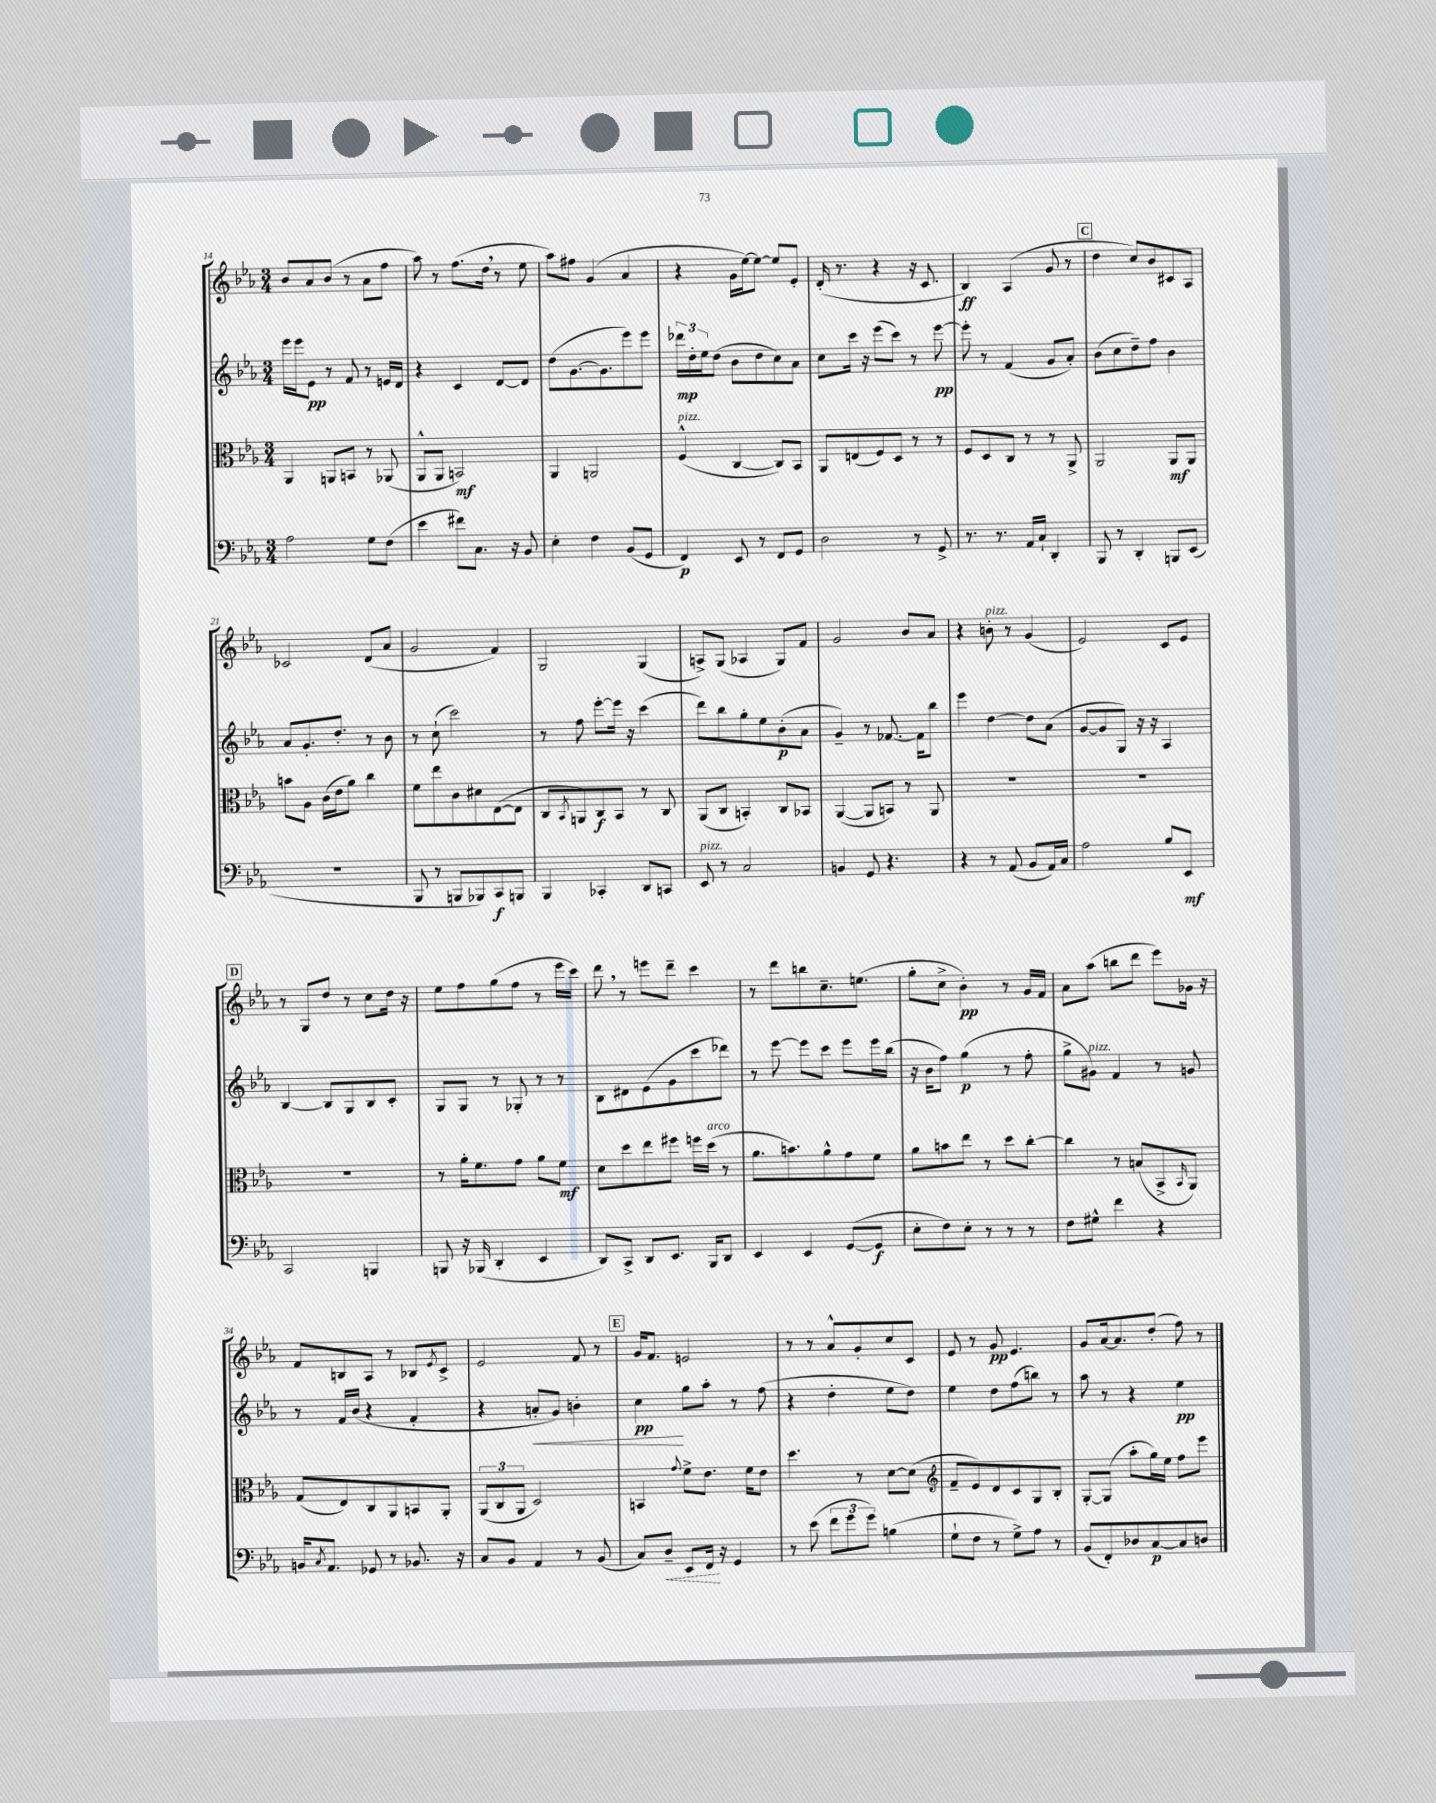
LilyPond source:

<<
\new StaffGroup <<
\new Staff = "s0" {
    \clef treble \key ees \major \numericTimeSignature \time 3/4
    bes'8 aes'8 bes'8( r8 aes'8 f''8 |
    aes''8) r8 f''8.( d''16 \breathe r8 ees''8 |
    aes''8) fis''8 g'4( aes'4 |
    r4 g'16 ees''16~) ees''8~ ees''8 ees'8-. |
    d'16-.( r8. r4 r16 c'8. |
    bes4\ff) aes4( g'8 r8 |
    \mark \markup { \box "C" } d''4 c''8) bes'8 cis'8 aes8 |
    ces'2 d'8( aes'8 |
    g'2 f'4) |
    g2 g4( |
    a8->) g8( aes4 g8) f'8 |
    g'2 bes'8 aes'8 |
    r4 b'8-.^\markup { \italic "pizz." } r8 g'4( |
    ees'2) c'8 ees'8 |
    \mark \markup { \box "D" } r8 g8 d''8 r8 c''8 d''16 r16 |
    ees''8 f''8 g''8( f''8 r8 ees'''16 c'''16) |
    d'''8 \breathe r8 e'''8 d'''8-- c'''4 |
    r8 d'''8 b''8 c''8.-- e''8.( |
    g''8-. c''8-> bes'4-.\pp) r8 g'16 f'16 |
    aes'8 aes''8( b''8 d'''8 ees'''8) ges'16 r16 |
    f'8 b8 aes8 r8 bes8 \acciaccatura { ees'8 } c'8-> |
    ees'2 f'8 r8 |
    \mark \markup { \box "E" } g'16 f'8. e'2 |
    r8 r8 aes'8-^ g'8-. c''8 c'8 |
    ees'8 r8 g'8\pp ees'4. |
    g'8 aes'16~ aes'8. d''8-.( f''8) r8 \bar "|." |
}
\new Staff = "s1" {
    \clef treble \key ees \major \numericTimeSignature \time 3/4
    ees'''16 ees'''16 ees'8\pp r8 f'8 r8 e'16 d'16 |
    r4 c'4 d'8~ d'8 |
    d''8( g'8.~ g'8. ees'''8) ees'''8 |
    \tuplet 3/2 { des'''16\mp d''16-. ees''16 } d''8( bes'8 d''8 c''8) aes'8 |
    c''8 c'''16 r16 ees'''8( c'''8) r8 ees'''8~\pp |
    ees'''8-. r8 f'4( g'8 aes'8-.) |
    \mark \markup { \box "C" } bes'8( c''8 d''8--) f''8 bes'4 |
    aes'8 g'8.-. d''8.-. r8 bes'8 |
    r8 c''8-!( c'''2) |
    r8 f''8 ees'''8~-. ees'''16 r16 c'''4( |
    d'''8) bes''8 g''8-. ees''8 bes'8-.\p( aes'8 |
    g'4--) r8 fes'8.~ fes'16 bes''8 |
    ees'''4 d''4~ d''8 aes'8( |
    g'8~ g'8 g8) r16 r16 aes4 |
    \mark \markup { \box "D" } bes4~ bes8 g8 bes8 c'8-. |
    g8 g8 r8 ges8-. r8 r8 |
    bes8 dis'8 ees'8( g'8 c'''8 des'''8) |
    r8 ees'''8~ ees'''8 c'''8 ees'''8 ees'''16 bes''16( |
    r16 bes'16 f''8) g''4\p( r8 f''8-. |
    g''8-> gis'8^\markup { \italic "pizz." }) f'4 r8 g'8 |
    r8 f'16 bes'16( r4 f'4-. |
    r4 a'8-.\< g'8) b'4-. |
    \mark \markup { \box "E" } c''4\pp\! g''8 aes''8-. r8 f''8( |
    r4 d''4-. ees''8 d''8) |
    ees''4 d''8 f''8( b''8) r8 |
    aes''8 r8 r4 ees''4\pp \bar "|." |
}
\new Staff = "s2" {
    \clef alto \key ees \major \numericTimeSignature \time 3/4
    aes,4 a,8 b,8 r8 aes,8( |
    aes,8-^ aes,8 b,2\mf) |
    aes,4 a,2 |
    f4-^^\markup { \italic "pizz." }( c4~ c8) bes,8 |
    aes,8 e8( f8) d8 r8 r8 |
    f8 d8 c8 r8 r8 aes,8-> |
    \mark \markup { \box "C" } aes,2 aes,8\mf aes,8 |
    b'8 aes8 c'16( ees'16 aes'8) c''4 |
    f'8 ees''8 c'8 dis'8 ees8~( ees8 |
    c8 \acciaccatura { bes,8 } a,8) c8\f bes,8 r8 c8 |
    aes,8( c8 b,4-.) c8 bes,8 |
    aes,4~( aes,8 b,8) r8 aes,8 |
    R2. |
    R2. |
    \mark \markup { \box "D" } R2. |
    r8 aes'16-. f'8. g'8 aes'8 f'8\mf |
    d'8 d''8 ees''8 fis''8 f''16 d''16^\markup { \italic "arco" }( r8 |
    aes'8. b'8.) aes'8-^ g'8 f'8 |
    aes'8 b'8 ees''8 r8 d''8 c''8~-. |
    c''4 r8 b8( bes,8-> \grace { bes,16 } aes,8) |
    g8( ees8) c8 aes,8 b,8 aes,8-. |
    \tuplet 3/2 { aes,8( c8 aes,8 } d2) |
    \mark \markup { \box "E" } b,4 \appoggiatura { g'8 } f'8-> ees'8. f'16 ees'8 |
    d''4. r8 d'8~ d'8( |
    \clef treble f'8-- ees'8) d'8 c'8 g8 bes8-. |
    g8~-. g8( aes''8-. g''16) ees''16 f''8 ees'''8 \bar "|." |
}
\new Staff = "s3" {
    \clef bass \key ees \major \numericTimeSignature \time 3/4
    aes2 g8 f8( |
    ees'4 fis'8) c8. r16 bes,8 |
    ees4-. f4 bes,8( g,8 |
    f,4\p) ees,8 r8 f,8 g,8 |
    d2 r8 g,8-> |
    r8. r8. aes,16 c16-! d,4-. |
    \mark \markup { \box "C" } bes,,8 r8 d,4-. b,,8 ees,8( |
    R2. |
    bes,,8 r8 b,,8 bes,,8) c,8\f b,,8 |
    bes,,4 ces,4-. d,8 c,8 |
    ees,8^\markup { \italic "pizz." } r8 c2 |
    b,4 g,8 r4. |
    r4 r8 aes,8( bes,8 aes,16) c16 |
    aes2 bes8 ees,8\mf |
    \mark \markup { \box "D" } c,2 b,,4 |
    b,,8 r16 bes,,16( d,4-. ees,4 |
    d,8) c,8-> d,8 ees,8. bes,,16 d,8 |
    ees,4 ees,4 g,8~( g,8\f |
    ees8-. f8) ees8-. r8 r8 r8 |
    f8 gis8-^ f'4 r4 |
    b,16 \acciaccatura { c8 } aes,8. ges,8 r8 bes,8. r16 |
    c8 bes,8 aes,4 r8 bes,8( |
    \mark \markup { \box "E" } c8) \once \override Hairpin.style = #'dashed-line d8--\< ees,8 f,16\! r16 g,4 |
    r8 ees'8( \tuplet 3/2 { f'8 g'8 g'8) } b4( |
    g8-! f8 r8 g8->) aes8 r8 |
    bes,8( f,8-.) des8 c8~\p c8 d8 \bar "|." |
}
>>
>>
\layout { \context { \Score currentBarNumber = #14 } }
